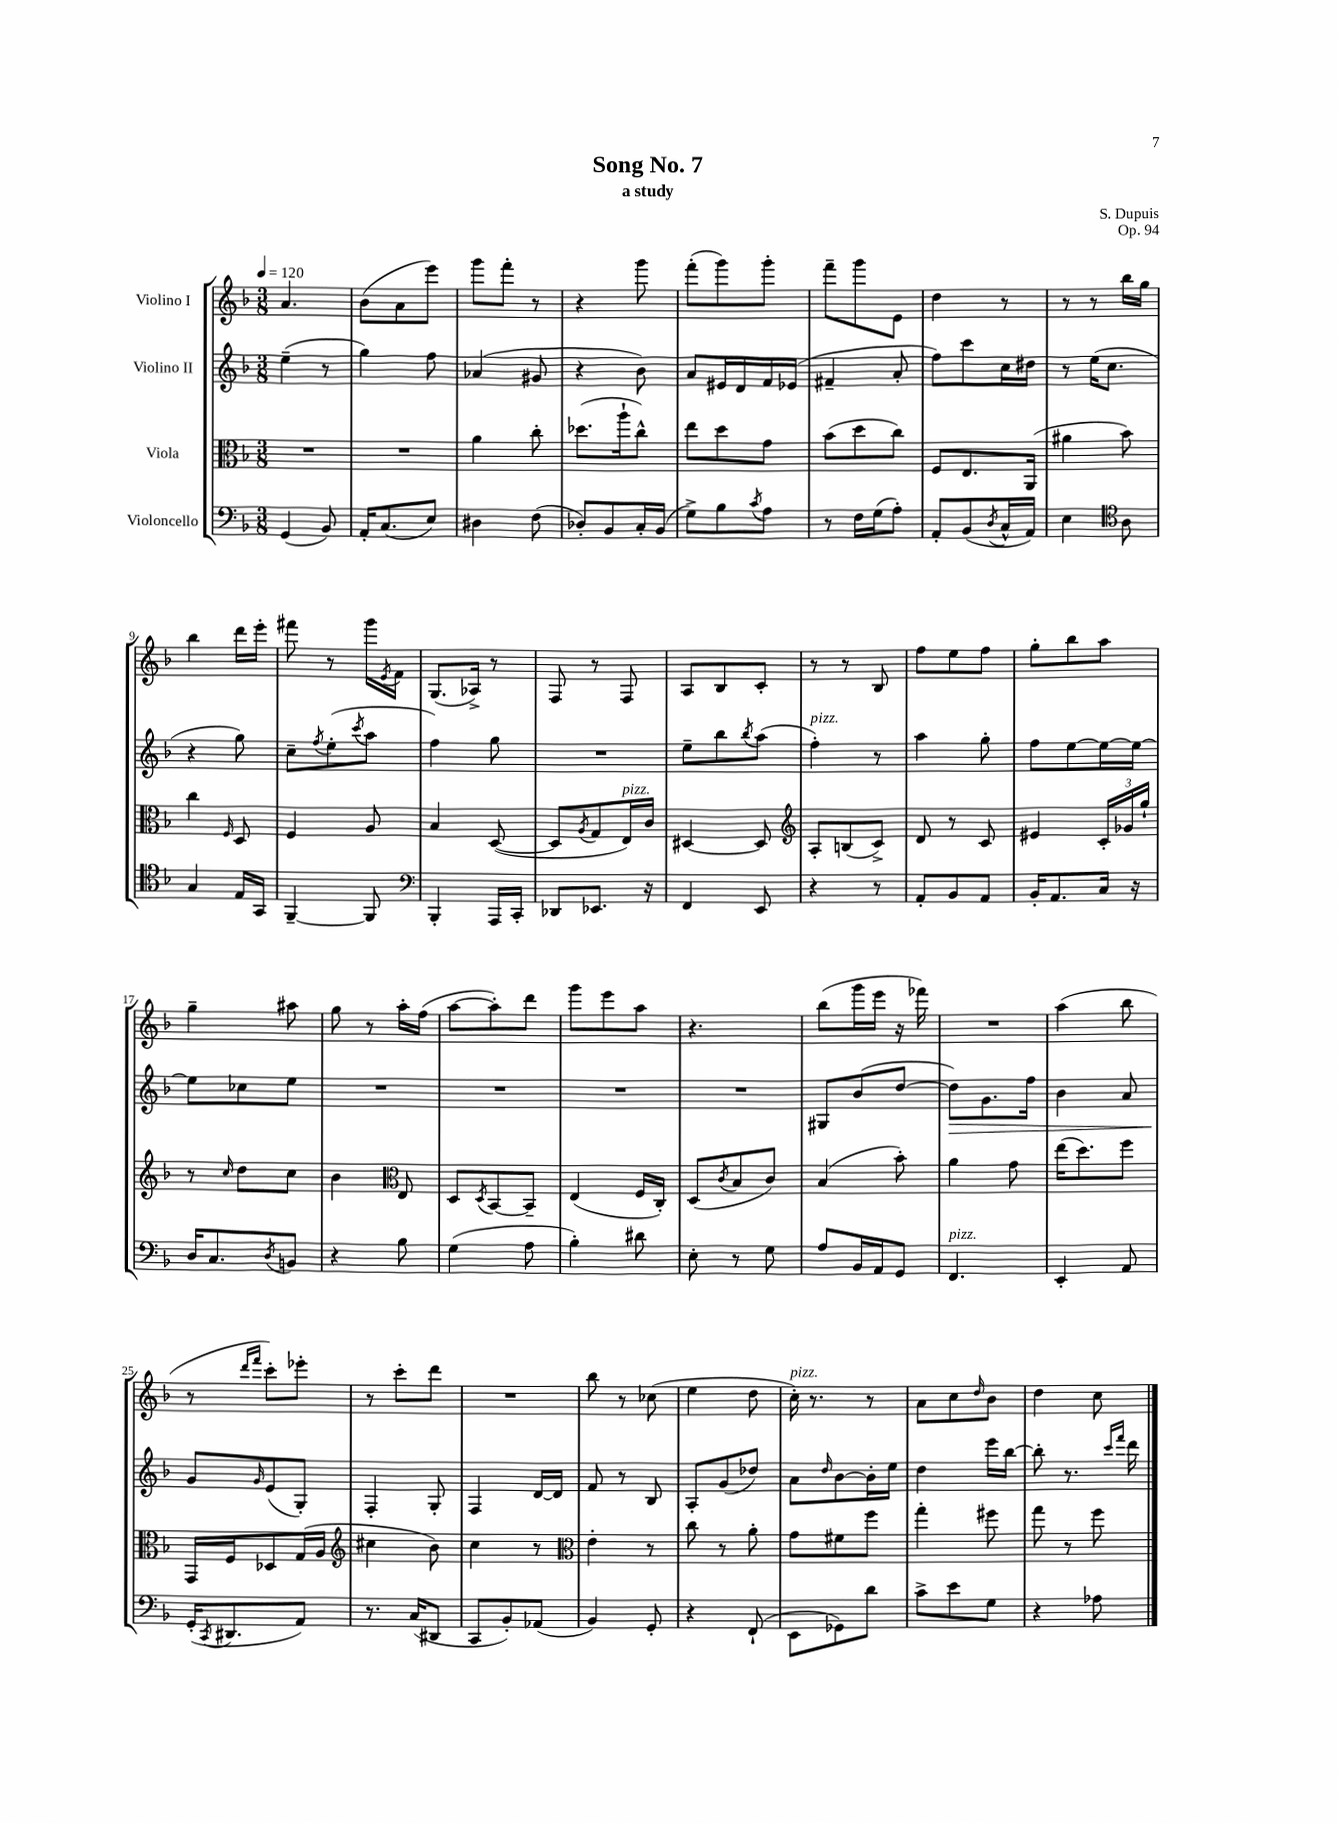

**kern	**kern	**kern	**kern
*staff4	*staff3	*staff2	*staff1
*clefF4	*clefC3	*clefG2	*clefG2
*k[b-]	*k[b-]	*k[b-]	*k[b-]
*M3/8	*M3/8	*M3/8	*M3/8
*MM120	*MM120	*MM120	*MM120
(4GG	4.r	(4ee~	4.a
8BB-)	.	8r	.
=	=	=	=
16AA'	4.r	4gg)	(8b-
(8.C	.	.	.
.	.	.	8a
8E)	.	8ff	8eee)
=	=	=	=
4D#	4a	(4a-	8ggg
.	.	.	8fff'
(8F	8cc'	8g#	8r
=	=	=	=
8D-')	(8.dd-	4r	4r
8BB-	.	.	.
.	16aa`	.	.
16C'	8cc^^)	8b-)	8ggg
(16BB-	.	.	.
=	=	=	=
8G^)	8ee	8a	(8fff'
8B-	8dd	16e#	8ggg)
.	.	16d	.
8qc	.	.	.
8A	8g	16f	8ggg'
.	.	(16e-	.
=	=	=	=
8r	(8b-	4f#~	8fff~
16F	8dd	.	8ggg
(16G	.	.	.
8A')	8cc)	8a'	8e
=	=	=	=
8AA'	8F	8ff)	4dd
(8BB-	8.E	8ccc	.
8qD	.	.	.
16C^^	.	16cc	8r
16AA)	(16AA	16dd#	.
=	=	=	=
4E	4a#	8r	8r
.	.	(16ee	8r
.	.	8.cc	.
*clefC4	*	*	*
8A	8b-)	.	16bb-
.	.	.	16gg
=	=	=	=
4G	4cc	4r	4bb-
.	16qqF	.	.
16E	8D	8gg)	16ddd
16GG	.	.	16eee'
=	=	=	=
[4FF~	4F	8cc~	8fff#
.	.	8qff	.
.	.	(8ee'	8r
.	.	8qccc	.
8FF]	8A	8aa	16ggg
.	.	.	8qe
.	.	.	16f
=	=	=	=
*clefF4	*	*	*
4BBB-'	4B-	4ff)	(8.G
.	.	.	16A-^)
16AAA	([8D	8gg	8r
16CC'	.	.	.
=	=	=	=
8DD-	8D]	4.r	8F
.	8qA	.	.
8.EE-	8G	.	8r
.	16E)	.	8F
16r	16c	.	.
=	=	=	=
4FF	[4D#	8ee~	8A
.	.	8bb-	8B-
.	.	8qbb-	.
8EE	8D#]	(8aa	8c'
=	=	=	=
*	*clefG2	*	*
4r	8A'	4ff')	8r
.	(8B	.	8r
8r	8c^)	8r	8B-
=	=	=	=
8AA'	8d	4aa	8ff
8BB-	8r	.	8ee
8AA	8c	8gg'	8ff
=	=	=	=
16BB-'	4e#	8ff	8gg'
8.AA	.	.	.
.	.	[8ee	8bb-
16C	24c'	16ee_	8aa
.	24g-	.	.
16r	.	16ee_	.
.	24gg`	.	.
=	=	=	=
16D	8r	8ee]	4gg~
8.C	.	.	.
.	16qqcc	.	.
.	8dd	8cc-	.
8qD	.	.	.
8BB	8cc	8ee	8aa#
=	=	=	=
4r	4b-	4.r	8gg
.	.	.	8r
*	*clefC3	*	*
8B-	8E	.	16aa'
.	.	.	(16ff
=	=	=	=
(4G	8D	4.r	[8aa
.	8qD	.	.
.	[8BB-	.	8aa'])
8A	8BB-~]	.	8ddd
=	=	=	=
4B-')	(4E	4.r	8ggg
.	.	.	8eee
8d#	16F	.	8aa
.	16C')	.	.
=	=	=	=
8E'	(8D	4.r	4.r
.	8qc	.	.
8r	8B-	.	.
8G	8c)	.	.
=	=	=	=
8A	(4B-	8G#	(8bb-
16BB-	.	(8b-	16ggg
16AA	.	.	16eee
8GG	8b-')	[8dd	16r
.	.	.	16fff-)
=	=	=	=
4.FF	4a	8dd])	4.r
.	.	8.g	.
.	8g	.	.
.	.	16ff	.
=	=	=	=
4EE'	(16ee	4b-	(4aa
.	8.dd)	.	.
8AA	8ff	8a	8bb-
=	=	=	=
(16GG'	16GG	8g	8r
8qCC	.	.	.
8.DD#	16F	.	.
.	.	.	16qqddd
.	.	16qqg	16qqfff
.	8D-	(8e	8ccc')
8AA)	(16G	8G')	8eee-'
.	16A	.	.
=	=	=	=
*	*clefG2	*	*
8.r	4cc#	4F'	8r
.	.	.	8ccc'
(16C	.	.	.
8DD#	8b-)	8G'	8ddd
=	=	=	=
8CC	4cc	4F	4.r
8BB-')	.	.	.
(8AA-	8r	[16d	.
.	.	16d]	.
=	=	=	=
*	*clefC3	*	*
4BB-)	4e'	8f	8bb-
.	.	8r	8r
8GG'	8r	8B-	(8cc-
=	=	=	=
4r	8cc	8A'	4ee
.	8r	(8g	.
(8FF`	8a'	8dd-)	8dd
=	=	=	=
8EE	8g	8a	16cc')
.	.	.	8.r
.	.	16qqdd	.
8GG-)	8f#	[8b-	.
8d	8ff	16b-']	8r
.	.	16ee	.
=	=	=	=
8c^	4gg'	4dd	8a
8e	.	.	8cc
.	.	.	16qqdd
8G	8ff#	16eee	8b-
.	.	[16bb-	.
=	=	=	=
4r	8gg	8bb-']	4dd
.	8r	8.r	.
8A-	8ff	.	8cc
.	.	16qqccc	.
.	.	16qqfff	.
.	.	16ddd	.
==	==	==	==
*-	*-	*-	*-
